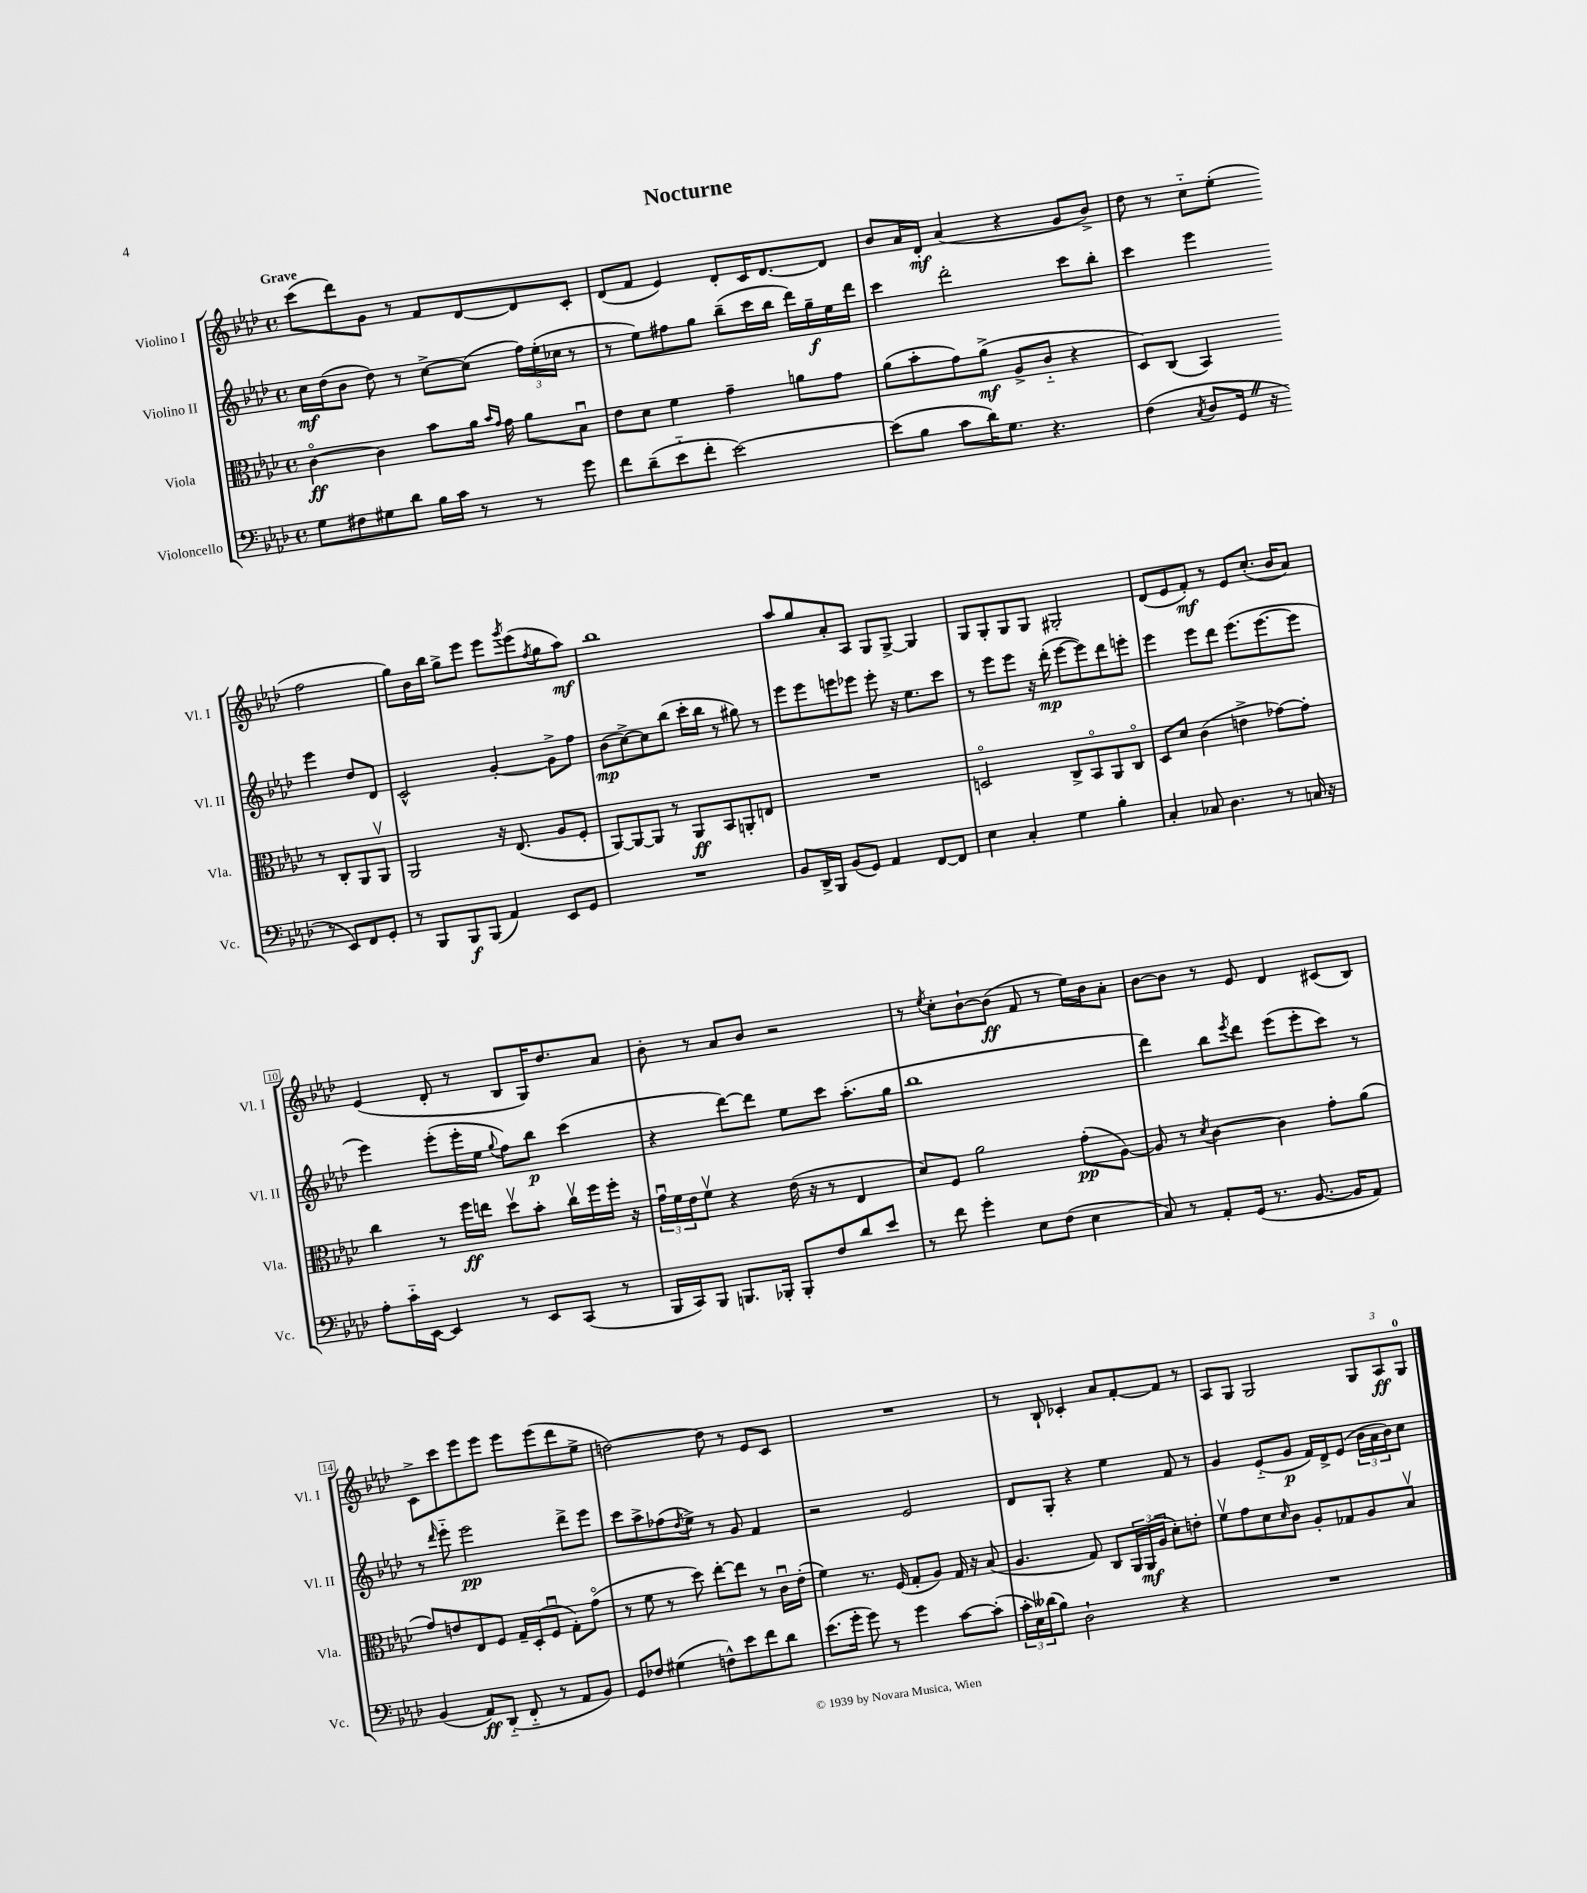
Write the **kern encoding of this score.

**kern	**dynam	**kern	**dynam	**kern	**dynam	**kern	**dynam
*part4	*part4	*part3	*part3	*part2	*part2	*part1	*part1
*staff4	*staff4	*staff3	*staff3	*staff2	*staff2	*staff1	*staff1
*I"Violoncello	*	*I"Viola	*	*I"Violino II	*	*I"Violino I	*
*I'Vc.	*	*I'Vla.	*	*I'Vl. II	*	*I'Vl. I	*
*clefF4	*	*clefC3	*	*clefG2	*	*clefG2	*
*k[b-e-a-d-]	*	*k[b-e-a-d-]	*	*k[b-e-a-d-]	*	*k[b-e-a-d-]	*
*M4/4	*	*M4/4	*	*M4/4	*	*M4/4	*
*met(c)	*	*met(c)	*	*met(c)	*	*met(c)	*
=1	=1	=1	=1	=1	=1	=1	=1
!	!	!	!	!	!	!LO:TX:a:B:t=Grave	!
8G\L	.	[4c\	ff	16cc\LL	mf	(8ccc\L	.
.	.	.	.	(16dd-\J	.	.	.
8F#X\	.	.	.	8b-\J	.	8ddd-\)	.
8G#X\	.	4c\]	.	8dd-\)	.	8g\J	.
8d-\J	.	.	.	8r	.	8r	.
16B-\LL	.	8b-\L	.	[8cc^\L	.	8f/L	.
16c\JJ	.	.	.	.	.	.	.
8r	.	16a-\Jk	.	(8cc\J]	.	[8d-/	.
.	.	16qqb-/LL	.	.	.	.	.
.	.	16qqg/JJ	.	.	.	.	.
.	.	16g\	.	.	.	.	.
8r	.	8a-\L	.	24ff\LL)	.	8d-/]	.
.	.	.	.	(24ee-'\	.	.	.
.	.	.	.	24cc-X\JJ	.	.	.
8g\	.	8B-u\J	.	8r	.	8c'/J	.
=2	=2	=2	=2	=2	=2	=2	=2
8f\L	.	8e-\L	.	8r	.	(8d-/L	.
(8d-~\	.	8d-\J	.	8ee-\L)	.	8f/J	.
8e-\	.	4f\	.	8ff#X\	.	4e-/)	.
8f'\J	.	.	.	8gg\J	.	.	.
[2e-\)	.	4g~\	.	(8bb-~\L	.	8d-'/L	.
.	.	.	.	16ccc\L	.	16c/K	.
.	.	.	.	16bb-\JJ	.	[8.d-/	.
.	.	8an\L	.	16ddd-\LL)	.	.	.
.	.	.	.	16gg~\	f	.	.
.	.	8g\J	.	16ee-\	.	8d-/J]	.
.	.	.	.	16ddd-\JJ	.	.	.
=3	=3	=3	=3	=3	=3	=3	=3
(8e-\L]	.	(8a-\L	.	4ccc\	.	8b-/L	.
8B-\J	.	8b-'\	.	.	.	16a-/L	.
.	.	.	.	.	.	16d-'/JJ	mf
8c\L	.	8g\)	.	2ddd-'\	.	(4a-/	.
16d-\K)	.	(8a-^\J	mf	.	.	.	.
8.G\J	.	.	.	.	.	.	.
.	.	8A-^/L	.	.	.	4r	.
4.r	.	8c/J	.	.	.	.	.
.	.	4r	.	8ccc\L	.	8g/L	.
.	.	.	.	8bb-'\J	.	8b-^/J)	.
=4	=4	=4	=4	=4	=4	=4	=4
(4F\	.	8D-/L)	.	4ccc\	.	8dd-\	.
.	.	(8C/J	.	.	.	8r	.
8qC/	.	.	.	.	.	.	.
8D-/L	.	4BB-/)	.	4eee-\	.	8cc\L	.
16GGZ/Jk	.	.	.	.	.	(8ee-'\J	.
16r	.	.	.	.	.	.	.
8r	.	8r	.	4eee-\	.	2ff\	.
8EE-/L)	.	8C'/L	.	.	.	.	.
8FF/	.	8AA-/	.	8dd-/L	.	.	.
8GG'/J	.	8AA-v/J	.	8d-/J	.	.	.
!!LO:LB:g=z
=5	=5	=5	=5	=5	=5	=5	=5
8r	.	2AA-/	.	2c^^/	.	8gg\L)	.
8BBB-/L	.	.	.	.	.	16b-\L	.
.	.	.	.	.	.	16bb-\JJ	.
8BBB-/	f	.	.	.	.	8gg^\L	.
(8BBB-/J	.	.	.	.	.	8eee-\J	.
4AA-/)	.	16r	.	[4g'/	.	8eee-\L	.
.	.	(8.E-/	.	.	.	.	.
.	.	.	.	.	.	8qggg/	.
.	.	.	.	.	.	(8eee-\	.
.	.	.	.	.	.	8qff/	.
8EE-/L	.	8A-/L	.	8g^\L]	.	8gg\	.
8GG/J	.	8F'/J	.	8ff\J	.	8aa-\J)	mf
=6	=6	=6	=6	=6	=6	=6	=6
1r	.	[8AA-/L)	.	(8b-\L	mp	1bb-	.
.	.	8AA-/_	.	[8cc^\)	.	.	.
.	.	8AA-/J]	.	8cc\]	.	.	.
.	.	8r	.	(8bb-\J	.	.	.
.	.	8AA-/L	ff	16ccc'\LL	.	.	.
.	.	.	.	16bb-\JJ	.	.	.
.	.	8BB-/	.	8r	.	.	.
.	.	8AAn'/	.	8gg#X\)	.	.	.
.	.	8En/J	.	8r	.	.	.
=7	=7	=7	=7	=7	=7	=7	=7
8BB-/L	.	1r	.	8eee-\L	.	8aa-/L	.
16DD-^/L	.	.	.	8eee-\	.	8gg/	.
16BBB-/JJ	.	.	.	.	.	.	.
(8BB-/L	.	.	.	8eeen\	.	8a-'/	.
8GG/J)	.	.	.	8eee-X\J	.	8A-/J	.
4AA-/	.	.	.	8eee-'\	.	8G/L	.
.	.	.	.	16r	.	[8G^/J	.
.	.	.	.	8.ee-\L	.	.	.
[8FF/L	.	.	.	.	.	4G/]	.
8FF/J]	.	.	.	8ccc\J	.	.	.
=8	=8	=8	=8	=8	=8	=8	=8
4E-\	.	2Dn/	.	8r	.	8G/L	.
.	.	.	.	8eee-\L	.	8G'/	.
4C'/	.	.	.	8eee-\J	.	8G/	.
.	.	.	.	16r	.	8G/J	.
.	.	.	.	(16ddd-'\	mp	.	.
4G\	.	8C^/L	.	[8eee-\L	.	2G#X'/	.
.	.	8BB-/	.	8eee-\])	.	.	.
4B-'\	.	8AA-/	.	8ddd-\	.	.	.
.	.	8C/J	.	8eeen'\J	.	.	.
=9	=9	=9	=9	=9	=9	=9	=9
4C'/	.	8D-/L	.	4eee-\	.	(8d-/L	.
.	.	8d-/J	.	.	.	8e-/	.
8C-X/	.	(4c\	.	8eee-\L	.	8f'/J)	mf
4.D-\	.	.	.	8ddd-\J	.	8r	.
.	.	4en^\	.	(8.eee-\L	.	8e-/L	.
.	.	.	.	.	.	(8.cc'/J	.
.	.	.	.	[8.eee-\	.	.	.
8r	.	[8g-X\L)	.	.	.	.	.
.	.	.	.	.	.	16b-/KL	.
16Cn/	.	8g-'\J]	.	8eee-\J]	.	8a-/J)	.
16r	.	.	.	.	.	.	.
!!LO:LB:g=z
=10	=10	=10	=10	=10	=10	=10	=10
8A-'\L	.	4cc\	.	4eee-\)	.	(4e-/	.
16c\L	.	.	.	.	.	.	.
[16EE-\JJ	.	.	.	.	.	.	.
4EE-/]	.	8r	.	(8eee-'\L	.	8d-'/	.
.	.	16ff\LL	ff	16eee-'\L	.	8r	.
.	.	16een\JJ	.	16ee-\JJ	.	.	.
.	.	.	.	8qqgg/	.	.	.
8r	.	8dd-v\L	.	8ff\L)	.	8B-/L	.
8EE-/L	.	8b-'\J	.	8bb-\J	p	16G/K)	.
.	.	.	.	.	.	8.dd-/	.
(8CC/J	.	16ccv\LL	.	(4ccc\	.	.	.
.	.	16ff\	.	.	.	.	.
8r	.	16ff'\JJ	.	.	.	8a-/J	.
.	.	16r	.	.	.	.	.
=11	=11	=11	=11	=11	=11	=11	=11
16BBB-/LL	.	24gu\LL	.	4r	.	8b-'\	.
.	.	24f\	.	.	.	.	.
16CC/J)	.	.	.	.	.	.	.
.	.	24e-\J	.	.	.	.	.
8BBB-/J	.	8fv\J	.	.	.	8r	.
8.BBBn/L	.	4r	.	[8ddd-\L)	.	8a-/L	.
.	.	.	.	8ddd-\J]	.	8b-/J	.
16BBB-X'/Jk	.	.	.	.	.	.	.
8BBB-'/L	.	(16e-\	.	8ee-\L	.	2r	.
.	.	16r	.	.	.	.	.
8F/	.	8r	.	8ccc\J	.	.	.
8d-/	.	4E-/	.	(8.aa-'\L	.	.	.
8e-/J	.	.	.	.	.	.	.
.	.	.	.	16gg\Jk	.	.	.
=12	=12	=12	=12	=12	=12	=12	=12
8r	.	8d-/L)	.	1bb-	.	8r	.
.	.	.	.	.	.	8qee-/	.
8f\	.	8F/J	.	.	.	8cc'\L	.
4g'\	.	2a-\	.	.	.	[8b-`\	.
.	.	.	.	.	.	(8b-\J]	ff
8E-\L	.	.	.	.	.	8f/	.
(8F\J	.	.	.	.	.	8r	.
4E-\	.	(8g'\L	pp	.	.	16ee-\LL)	.
.	.	.	.	.	.	16b-\J	.
.	.	[8A-\J)	.	.	.	8a-'\J	.
=13	=13	=13	=13	=13	=13	=13	=13
8C/)	.	8A-/]	.	4ddd-\)	.	[8b-\L	.
8r	.	8r	.	.	.	8b-\J]	.
.	.	8qd-/	.	.	.	.	.
8AA-'/L	.	[4c\	.	8bb-\L	.	8r	.
.	.	.	.	8qeee-/	.	.	.
(16GG/Jk	.	.	.	8ddd-\J	.	8e-/	.
8.r	.	.	.	.	.	.	.
.	.	4c\]	.	(8eee-\L	.	4d-/	.
[8.BB-/	.	.	.	8eee-'\	.	.	.
.	.	8g'\L	.	8ccc\J)	.	(8c#X/L	.
16BB-/KL]	.	.	.	.	.	.	.
8AA-/J)	.	(8a-\J	.	8r	.	8B-/J)	.
!!LO:LB:g=z
=14	=14	=14	=14	=14	=14	=14	=14
(4BB-/	.	8g/L)	.	8r	.	8c^\L	.
.	.	.	.	16qqddd-/	.	.	.
.	.	8en/	.	8eee-\	.	8ccc\	.
8AA-/L)	ff	8E-/	.	2eee-\	pp	8eee-\	.
(8DD-/J	.	8F/J	.	.	.	8eee-\J	.
8FF/	.	16G~/LL	.	.	.	8eee-\L	.
.	.	(16D-'/J	.	.	.	.	.
8r	.	8Fu/J	.	.	.	(8eee-\	.
8AA-/L	.	8G'\L)	.	8ddd-^\L	.	8ddd-\	.
8BB-/J)	.	(8g\J	.	8eee-\J	.	8ee-^\J	.
=15	=15	=15	=15	=15	=15	=15	=15
8GG/L	.	8r	.	8ccc\L	.	[2ddn\)	.
8F-X/J	.	8f\	.	8aa-^\	.	.	.
(4G#X\	.	8r	.	(8ff-X\	.	.	.
.	.	.	.	8qdd-/	.	.	.
.	.	8dd-\)	.	8ee-^\J)	.	.	.
8Fn^^\L)	.	[8ee-'\L	.	8r	.	8dd\]	.
8e-\	.	8ee-\J]	.	8g/	.	8r	.
8f\	.	8r	.	4f/	.	8e-/L	.
8d-\J	.	16cu\LL	.	.	.	8c/J	.
.	.	(16e-'\JJ	.	.	.	.	.
=16	=16	=16	=16	=16	=16	=16	=16
(8.e-\L	.	4f\)	.	2r	.	1r	.
16g'\Jk	.	.	.	.	.	.	.
8g\)	.	8.r	.	.	.	.	.
8r	.	.	.	.	.	.	.
.	.	(16F/	.	.	.	.	.
4g\	.	8G'/L	.	2e-/	.	.	.
.	.	8A-/J)	.	.	.	.	.
[8c\L	.	16G/	.	.	.	.	.
.	.	16r	.	.	.	.	.
(8c'\J]	.	(8B-/	.	.	.	.	.
=17	=17	=17	=17	=17	=17	=17	=17
24c'\LL	.	4.A-/	.	8d-/L	.	8r	.
24E-\)	.	.	.	.	.	.	.
(24d--X\J	.	.	.	.	.	.	.
8B-\J)	.	.	.	8G'/J	.	8B-`/	.
2D-`\	.	.	.	4r	.	4c-X'/	.
.	.	8G/)	.	.	.	.	.
.	.	8C/L	.	4ee-\	.	8a-/L	.
.	.	24AA-/L	.	.	.	[8f'/	.
.	.	(24AA-/	mf	.	.	.	.
.	.	24A-/JJ	.	.	.	.	.
4r	.	8d-'\L)	.	8f/	.	8f/J]	.
.	.	8en'\J	.	8r	.	8r	.
=18	=18	=18	=18	=18	=18	=18	=18
1r	.	8fv\L	.	4g/	.	8A-/L	.
.	.	8g\	.	.	.	8G/J	.
.	.	8d-\	.	(8e-/L	.	2G/	.
.	.	16qqd-/	.	.	.	.	.
.	.	8c\J	.	8g/J	p	.	.
.	.	8A-'/L	.	16f/LL)	.	.	.
.	.	.	.	16d-^/J	.	.	.
.	.	8G-X/	.	(8e-/J	.	.	.
.	.	8A-/	.	24b-\LL	.	12G/L	.
.	.	.	.	24a-\	.	.	.
.	.	.	.	24b-\J)	.	12A-/	ff
.	.	8B-v/J	.	8cc\J	.	.	.
.	.	.	.	.	.	12G/J	.
==	==	==	==	==	==	==	==
*-	*-	*-	*-	*-	*-	*-	*-
